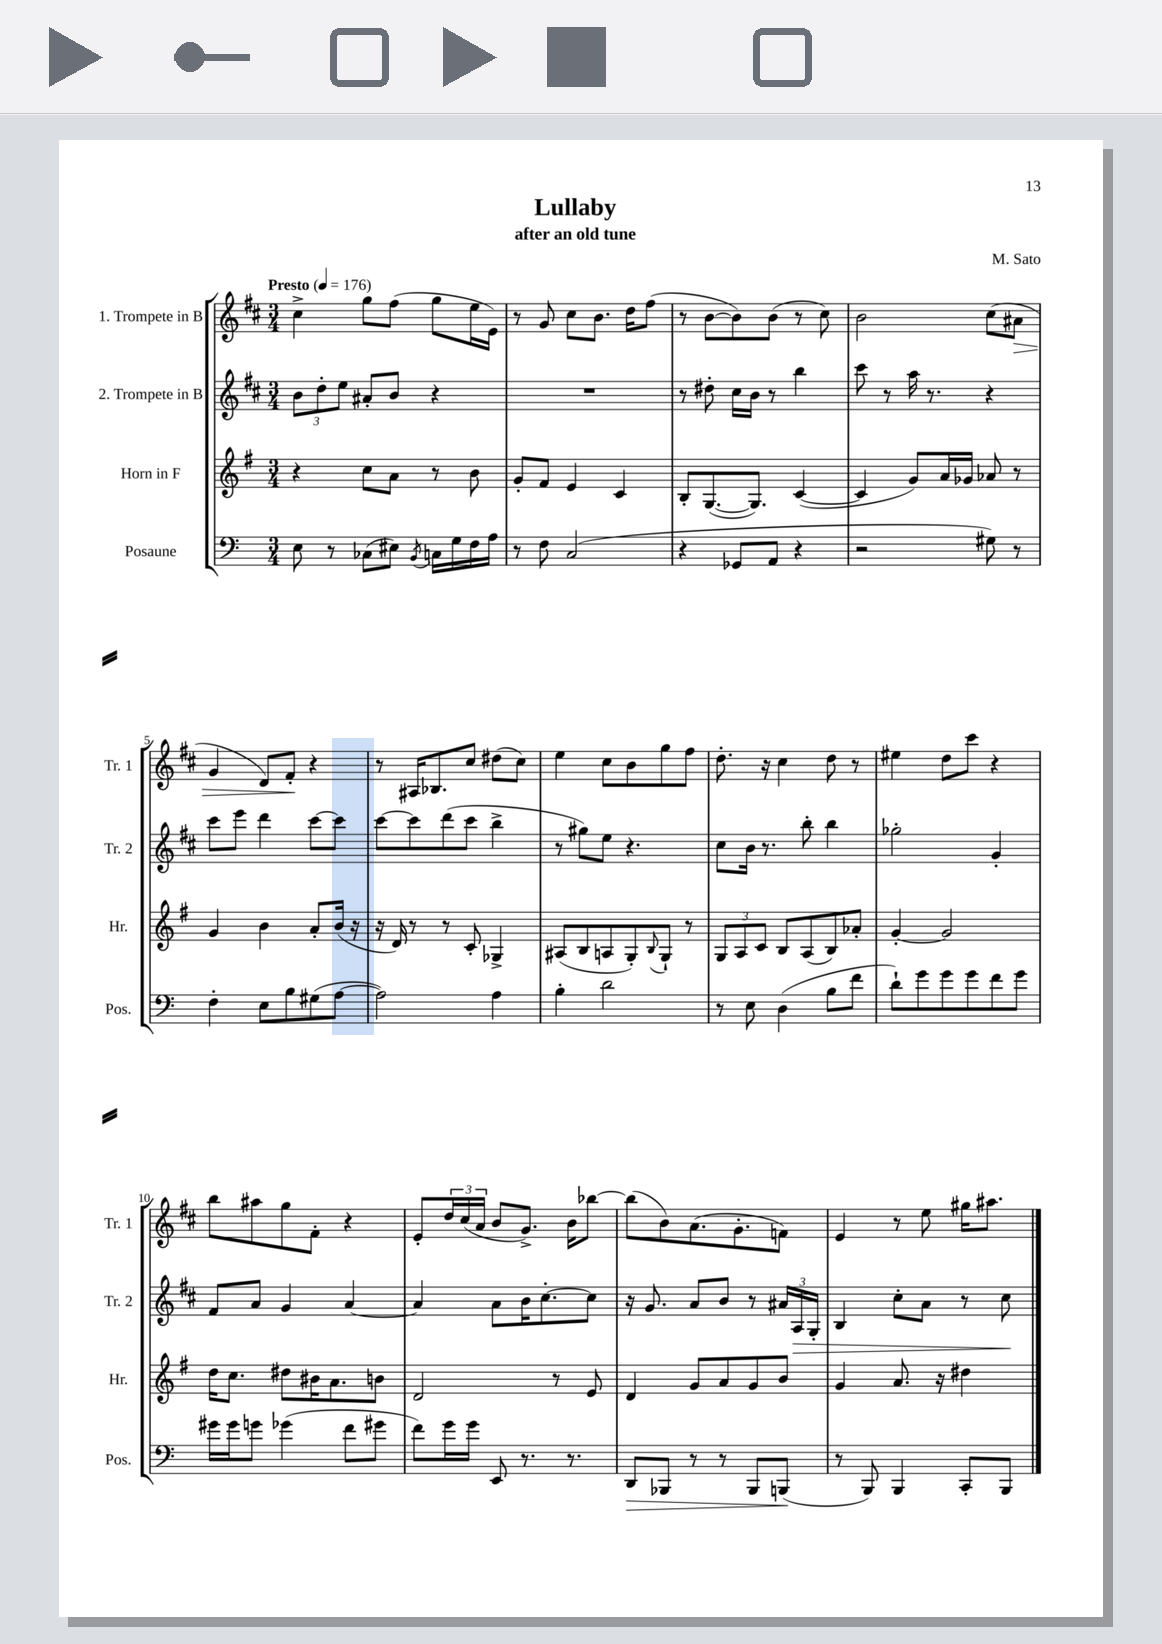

**kern	**kern	**kern	**kern
*staff4	*staff3	*staff2	*staff1
*clefF4	*clefG2	*clefG2	*clefG2
*k[]	*k[f#]	*k[f#c#]	*k[f#c#]
*M3/4	*M3/4	*M3/4	*M3/4
*MM176	*MM176	*MM176	*MM176
8E	4r	12b	4cc#^
.	.	12dd'	.
8r	.	.	.
.	.	12ee	.
(8C-	8cc	8a#'	8gg
8E#)	8a	8b	(8ff#
8qBB	.	.	.
16C	8r	4r	8gg
16G	.	.	.
16F	8b	.	16ee
16A	.	.	16e)
=	=	=	=
8r	8g'	2.r	8r
8F	8f#	.	8g
(2C	4e	.	8cc#
.	.	.	8.b
.	4c	.	.
.	.	.	16dd
.	.	.	(8ff#
=	=	=	=
4r	8B'	8r	8r
.	([8.G	8dd#'	[8b
8GG-	.	16cc#	8b])
.	8.G])	16b	.
8AA	.	8r	(8b
4r	([4c	4bb	8r
.	.	.	8cc#)
=	=	=	=
2r	4c]	8ccc#	2b
.	.	8r	.
.	8g)	16aa	.
.	.	8.r	.
.	16a	.	.
.	16g-	.	.
8G#)	8a-	4r	(8cc#
8r	8r	.	8a#
=	=	=	=
4F'	4g	8ccc#	4g
.	.	8eee	.
8E	4b	4ddd	8d)
8B	.	.	8f#'
(8G#	8a'	[8ccc#	4r
[8A	(16b	8ccc#]	.
.	16r	.	.
=	=	=	=
2A])	16r	[8ccc#	8r
.	16d)	.	.
.	8r	8ccc#]	16A#
.	.	.	8.B-
.	8r	(8ddd	.
.	8c'	8ccc#	8cc#
4A	4G-^	4bb^	(8dd#
.	.	.	8cc#)
=	=	=	=
4B'	(8A#	8r	4ee
.	8B	8gg#)	.
2d	8A	8ee	8cc#
.	8G')	4.r	8b
.	8qqB	.	.
.	8G`	.	8gg
.	8r	.	8ff#
=	=	=	=
8r	12G	8cc#	8.dd'
.	12A	.	.
8E	.	16b	.
.	12c	.	.
.	.	8.r	16r
(4D	8B	.	4cc#
.	(8A	8bb'	.
8B	8B)	4bb	8dd
8f	8a-'	.	8r
=	=	=	=
8d`)	[4g'	2gg-'	4ee#
8g	.	.	.
8g	2g]	.	8dd
8g	.	.	8ccc#
8f	.	4g'	4r
8g	.	.	.
=	=	=	=
16g#	16dd	8f#	8bb
16g#	8.cc	.	.
8g	.	8a	8aa#
(4g-	8dd#	4g	8gg
.	16b#	.	8f#'
.	8.a	.	.
8f	.	[4a	4r
8g#	8b	.	.
=	=	=	=
8f)	2d	4a]	8e'
16g	.	.	24dd
.	.	.	(24cc#
16g	.	.	.
.	.	.	24a
8EE	.	8a	8b
8.r	.	16b	8.g^)
.	.	[8.cc#'	.
.	8r	.	.
8.r	.	.	16b
.	8e	8cc#]	[8bb-
=	=	=	=
8DD	4d	16r	(8bb-]
.	.	8.g	.
8BBB-	.	.	8b)
8r	8g	8a	(8.a
8r	8a	8b	.
.	.	.	8.g'
8BBB-	8g	8r	.
(8BBB	8b	24a#	8f)
.	.	24A	.
.	.	24G'	.
=	=	=	=
8r	4g	4B	4e
8BBB)	.	.	.
4BBB	8.a	8cc#'	8r
.	.	8a	8ee
.	16r	.	.
8CC'	4dd#	8r	16gg#
.	.	.	8.aa#
8BBB	.	8cc#	.
==	==	==	==
*-	*-	*-	*-
